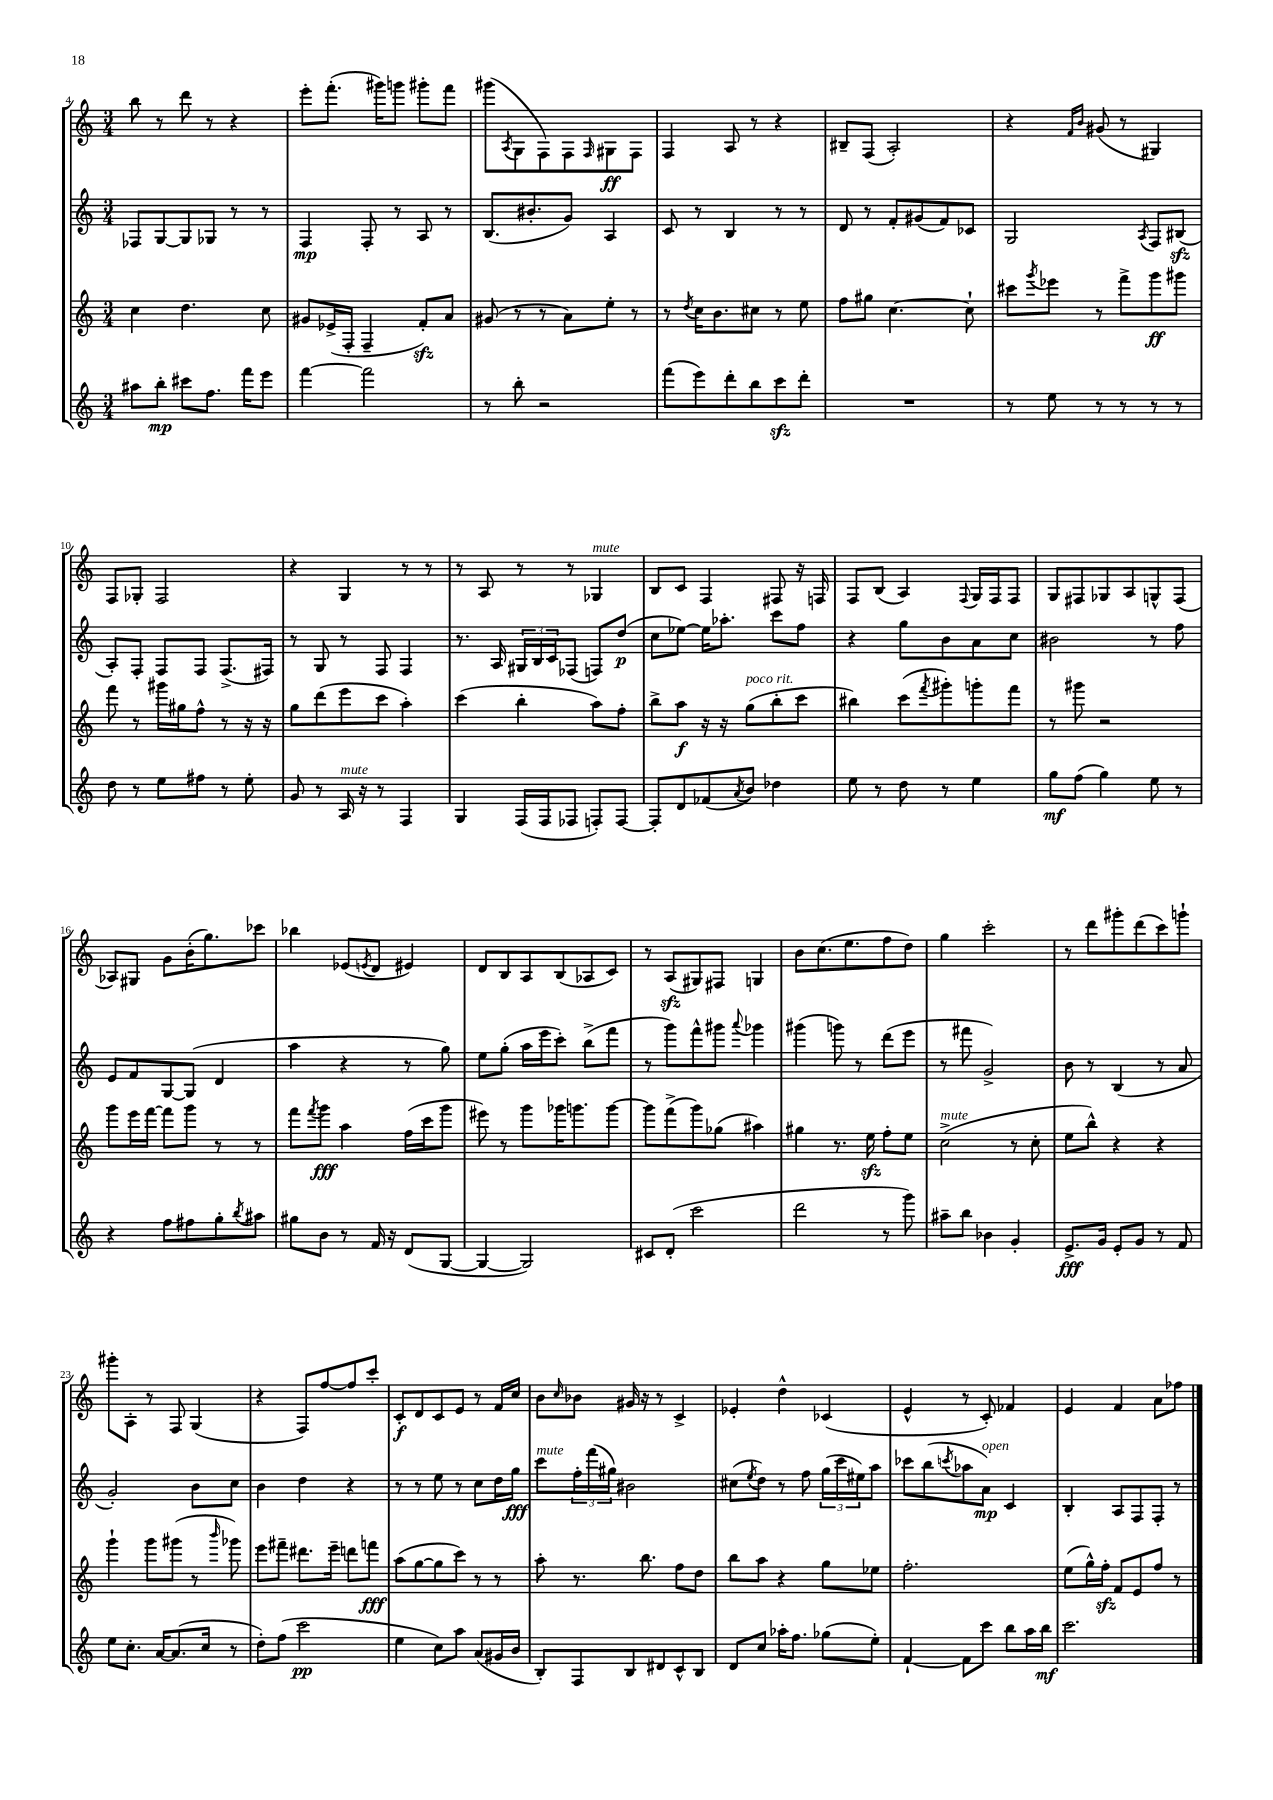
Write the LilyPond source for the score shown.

<<
\new StaffGroup <<
\new Staff = "s0" {
    \clef treble \key c \major \numericTimeSignature \time 3/4
    b''8 r8 d'''8 r8 r4 |
    e'''8-. f'''8.-.( gis'''16) g'''8 gis'''8-. f'''8 |
    gis'''8( \acciaccatura { a8 } g8 f8) f8 \grace { f16 } gis8\ff f8 |
    f4 a8 r8 r4 |
    bis8-- f8( a2-.) |
    r4 \grace { f'16 b'16 } gis'8( r8 gis4) |
    f8 ges8-. f2 |
    r4 g4 r8 r8 |
    r8 a8 r8 r8 ges4^\markup { \italic "mute" } |
    b8 c'8 f4 fis8 r16 f16 |
    f8 b8( a4) \appoggiatura { f8 } g16 f16 f8 |
    g8 fis8 ges8 a8 g8-^ fis8( |
    aes8) gis8 g'8 b'16-.( g''8.) ces'''8 |
    bes''4 ees'8( \acciaccatura { e'8 } d'8 eis'4) |
    d'8 b8 a8 b8( aes8 c'8) |
    r8 a8\sfz( gis8) fis8 g4 |
    b'8 c''8.( e''8. f''8 d''8) |
    g''4 c'''2-. |
    r8 d'''8 gis'''8-. d'''8( c'''8) g'''8-! |
    gis'''8-. a8-. r8 f8 g4( |
    r4 f8) f''8~ f''8 c'''8-. |
    c'8-.\f d'8 c'8 e'8 r8 f'16 c''16 |
    b'8 \grace { c''16 } bes'8 gis'16 r16 r8 c'4-> |
    ees'4-. d''4-^ ces'4( |
    e'4-^ r8 c'8-.) fes'4 |
    e'4 f'4 a'8 fes''8 \bar "|." |
}
\new Staff = "s1" {
    \clef treble \key c \major \numericTimeSignature \time 3/4
    fes8 g8~ g8 ges8 r8 r8 |
    f4\mp f8-. r8 a8 r8 |
    b8.( bis'8.-. g'8) a4 |
    c'8 r8 b4 r8 r8 |
    d'8 r8 f'8-. gis'8( f'8) ces'8 |
    g2 \acciaccatura { a8 } f8 bis8\sfz( |
    a8-.) f8-. f8 f8 f8.->( fis16) |
    r8 g8 r8 f8 f4 |
    r8. a16 \tuplet 3/2 { gis16 b16 c'16 } fes8( f8) d''8\p( |
    c''8 ees''8~) ees''16 aes''8.-. c'''8 f''8 |
    r4 g''8 b'8 a'8 c''8 |
    bis'2 r8 f''8 |
    e'8 f'8 g8~ g8( d'4 |
    a''4 r4 r8 g''8) |
    e''8 g''8-.( a''16 e'''16 c'''8-.) b''8->( f'''8 |
    r8 g'''8) f'''8-^ gis'''8 \appoggiatura { a'''8 } ges'''4 |
    gis'''4( g'''8) r8 d'''8( e'''8 |
    r8 fis'''8 g'2->) |
    b'8 r8 b4( r8 a'8 |
    g'2-.) b'8 c''8 |
    b'4 d''4 r4 |
    r8 r8 e''8 r8 c''8 d''16 g''16\fff |
    c'''8^\markup { \italic "mute" } \tuplet 3/2 { f''16-. f'''16( gis''16) } bis'2 |
    cis''8( \acciaccatura { e''8 } d''8) r8 f''8 \tuplet 3/2 { g''16( c'''16 eis''16) } a''8 |
    ces'''8 b''8( \acciaccatura { c'''8 } aes''8 a'8\mp^\markup { \italic "open" }) c'4 |
    b4-. a8 f8 f8-. r8 \bar "|." |
}
\new Staff = "s2" {
    \clef treble \key c \major \numericTimeSignature \time 3/4
    c''4 d''4. c''8 |
    gis'8 ees'16->( f16-. f4-- f'8-.\sfz) a'8 |
    gis'8( r8 r8 a'8) e''8-. r8 |
    r8 \acciaccatura { d''8 } c''16 b'8. cis''8 r8 e''8 |
    f''8 gis''8 c''4.~ c''8-! |
    cis'''8 \acciaccatura { g'''8 } ees'''8 r8 f'''8-> g'''8\ff gis'''8 |
    f'''8 r8 gis'''16 gis''16 f''8-^ r8 r16 r16 |
    g''8 d'''8( e'''8 c'''8 a''4-.) |
    c'''4( b''4-. a''8) f''8-. |
    b''8-> a''8\f r16 r16 g''8^\markup { \italic "poco rit." }( b''8-. c'''8 |
    bis''4) c'''8( \acciaccatura { f'''8 } gis'''8-.) g'''8-. f'''8 |
    r8 gis'''8 r2 |
    g'''8 e'''16 f'''16~ f'''8 g'''8 r8 r8 |
    f'''8 \acciaccatura { f'''8 } g'''8\fff a''4 f''16( c'''16 g'''8 |
    eis'''8) r8 g'''8 ges'''16 g'''8. g'''8~ |
    g'''8 f'''8->( g'''8) ges''8( ais''4) |
    gis''4 r8. e''16\sfz f''8-. e''8 |
    c''2->^\markup { \italic "mute" }( r8 c''8-. |
    e''8 b''8-^) r4 r4 |
    g'''4-! g'''8 gis'''8( r8 \grace { b'''16 } ges'''8) |
    e'''8 fis'''8-- dis'''8. e'''16-- d'''8 f'''8\fff |
    a''8( g''8~ g''8 c'''8) r8 r8 |
    a''8-. r8. b''8. f''8 d''8 |
    b''8 a''8 r4 g''8 ees''8 |
    f''2.-. |
    e''8( g''16-^) f''16-.\sfz f'8 e'8 f''8 r8 \bar "|." |
}
\new Staff = "s3" {
    \clef treble \key c \major \numericTimeSignature \time 3/4
    ais''8 b''8-.\mp cis'''8 f''8. f'''16 e'''8 |
    f'''4~ f'''2 |
    r8 b''8-. r2 |
    f'''8( e'''8) d'''8-. b''8 c'''8\sfz d'''8-. |
    R2. |
    r8 e''8 r8 r8 r8 r8 |
    d''8 r8 e''8 fis''8 r8 e''8-. |
    g'8 r8 a16^\markup { \italic "mute" } r16 r8 f4 |
    g4 f16( f16 fes8 f8-.) f8~ |
    f8-. d'8 fes'8( \acciaccatura { a'8 } b'8) des''4 |
    e''8 r8 d''8 r8 e''4 |
    g''8\mf f''8( g''4) e''8 r8 |
    r4 f''8 fis''8 g''8-. \acciaccatura { b''8 } ais''8 |
    gis''8 b'8 r8 f'16 r16 d'8( g8~ |
    g4~ g2) |
    cis'8 d'8-.( c'''2 |
    d'''2 r8 g'''8) |
    ais''8-- b''8 bes'4 g'4-. |
    e'8.->\fff g'16 e'8-. g'8 r8 f'8 |
    e''8 c''8.-. a'16~ a'8.( c''16 r8 |
    d''8-.) f''8( c'''2\pp |
    e''4 c''8) a''8 a'8( gis'16 b'16 |
    b8-.) f8 b8 dis'8 c'8-^ b8 |
    d'8 c''8 aes''16-. f''8. ges''8( e''8-.) |
    f'4~-! f'8 c'''8 b''8 a''16 b''16\mf |
    c'''2. \bar "|." |
}
>>
>>
\layout { \context { \Score currentBarNumber = #4 } }
